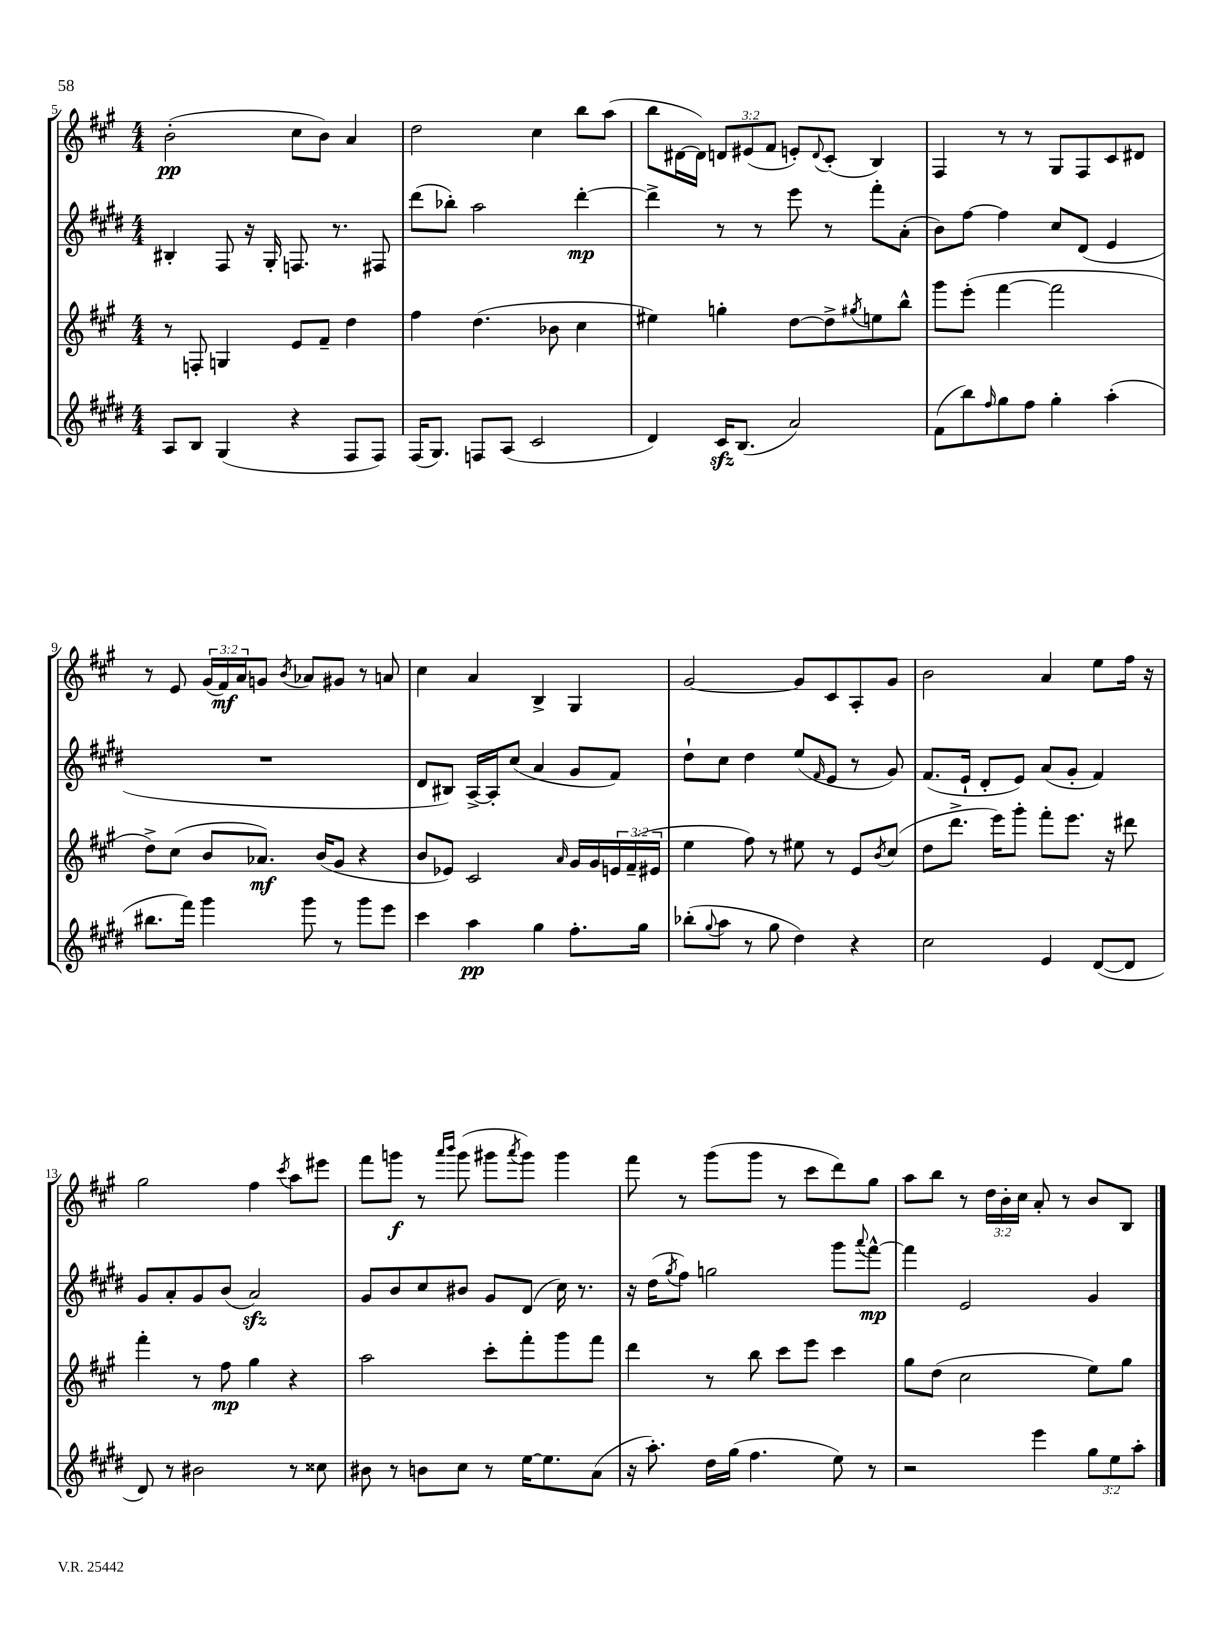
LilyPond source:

<<
\new StaffGroup <<
\new Staff = "s0" {
    \clef treble \key a \major \numericTimeSignature \time 4/4 \override Staff.TupletNumber.text = #tuplet-number::calc-fraction-text
    b'2-.\pp( cis''8 b'8) a'4 |
    d''2 cis''4 b''8 a''8( |
    b''8 dis'16~ dis'16) \tuplet 3/2 { d'8 eis'8( fis'8 } e'8-.) \appoggiatura { d'8 } cis'8-.( b4) |
    fis4 r8 r8 gis8 fis8 cis'8 dis'8 |
    r8 e'8 \tuplet 3/2 { gis'16( fis'16\mf) a'16 } g'8 \acciaccatura { b'8 } aes'8 gis'8 r8 a'8 |
    cis''4 a'4 b4-> gis4 |
    gis'2~ gis'8 cis'8 a8-. gis'8 |
    b'2 a'4 e''8 fis''16 r16 |
    gis''2 fis''4 \acciaccatura { cis'''8 } a''8 eis'''8 |
    fis'''8 g'''8\f r8 \grace { a'''16 b'''16 } g'''8( gis'''8 \acciaccatura { a'''8 } gis'''8) gis'''4 |
    fis'''8 r8 gis'''8( gis'''8 r8 cis'''8 d'''8) gis''8 |
    a''8 b''8 r8 \tuplet 3/2 { d''16 b'16-. cis''16 } a'8-. r8 b'8 b8 \bar "|." |
}
\new Staff = "s1" {
    \clef treble \key e \major \numericTimeSignature \time 4/4
    bis4-. fis8 r16 gis16-. f8. r8. fis8 |
    dis'''8( bes''8-.) a''2 dis'''4~-.\mp |
    dis'''4-> r8 r8 e'''8 r8 fis'''8-. a'8-.( |
    b'8) fis''8~ fis''4 cis''8 dis'8( e'4 |
    R1 |
    dis'8 bis8) a16~-> a16-. cis''8( a'4 gis'8 fis'8) |
    dis''8-! cis''8 dis''4 e''8( \grace { fis'16 } e'8 r8 gis'8) |
    fis'8.( e'16-! dis'8-. e'8) a'8( gis'8-. fis'4) |
    gis'8 a'8-. gis'8 b'8( a'2\sfz) |
    gis'8 b'8 cis''8 bis'8 gis'8 dis'8( cis''16) r8. |
    r16 dis''16( \acciaccatura { gis''8 } fis''8) g''2 gis'''8 \appoggiatura { a'''8 } fis'''8~-^\mp |
    fis'''4 e'2 gis'4 \bar "|." |
}
\new Staff = "s2" {
    \clef treble \key a \major \numericTimeSignature \time 4/4 \override Staff.TupletNumber.text = #tuplet-number::calc-fraction-text
    r8 f8-. g4 e'8 fis'8-- d''4 |
    fis''4 d''4.( bes'8 cis''4 |
    eis''4) g''4-. d''8~ d''8-> \acciaccatura { gis''8 } e''8 b''8-^ |
    gis'''8 e'''8-.( fis'''4~ fis'''2 |
    d''8->) cis''8( b'8 aes'8.\mf) b'16( gis'8 r4 |
    b'8 ees'8) cis'2 \grace { a'16 } gis'16 gis'16 \tuplet 3/2 { e'16 fis'16--( eis'16 } |
    e''4 fis''8) r8 eis''8 r8 e'8 \acciaccatura { b'8 } cis''8( |
    d''8 d'''8.-> e'''16) gis'''8-. fis'''8-. e'''8. r16 dis'''8 |
    fis'''4-. r8 fis''8\mp gis''4 r4 |
    a''2 cis'''8-. fis'''8-. gis'''8 fis'''8 |
    d'''4 r8 b''8 cis'''8 e'''8 cis'''4 |
    gis''8 d''8( cis''2 e''8) gis''8 \bar "|." |
}
\new Staff = "s3" {
    \clef treble \key e \major \numericTimeSignature \time 4/4 \override Staff.TupletNumber.text = #tuplet-number::calc-fraction-text
    a8 b8 gis4( r4 fis8 fis8) |
    fis16( gis8.) f8 a8( cis'2 |
    dis'4) cis'16\sfz b8.( a'2) |
    fis'8( b''8) \grace { fis''16 } gis''8 fis''8 gis''4-. a''4-.( |
    bis''8. fis'''16) gis'''4 gis'''8 r8 gis'''8 e'''8 |
    cis'''4 a''4\pp gis''4 fis''8.-. gis''16 |
    bes''8-.( \appoggiatura { gis''8 } a''8 r8 gis''8 dis''4) r4 |
    cis''2 e'4 dis'8~( dis'8 |
    dis'8) r8 bis'2 r8 cisis''8 |
    bis'8 r8 b'8 cis''8 r8 e''16~ e''8. a'8( |
    r16 a''8.-.) dis''16 gis''16( fis''4. e''8) r8 |
    r2 e'''4 \tuplet 3/2 { gis''8 e''8 a''8-. } \bar "|." |
}
>>
>>
\layout { \context { \Score currentBarNumber = #5 } }
